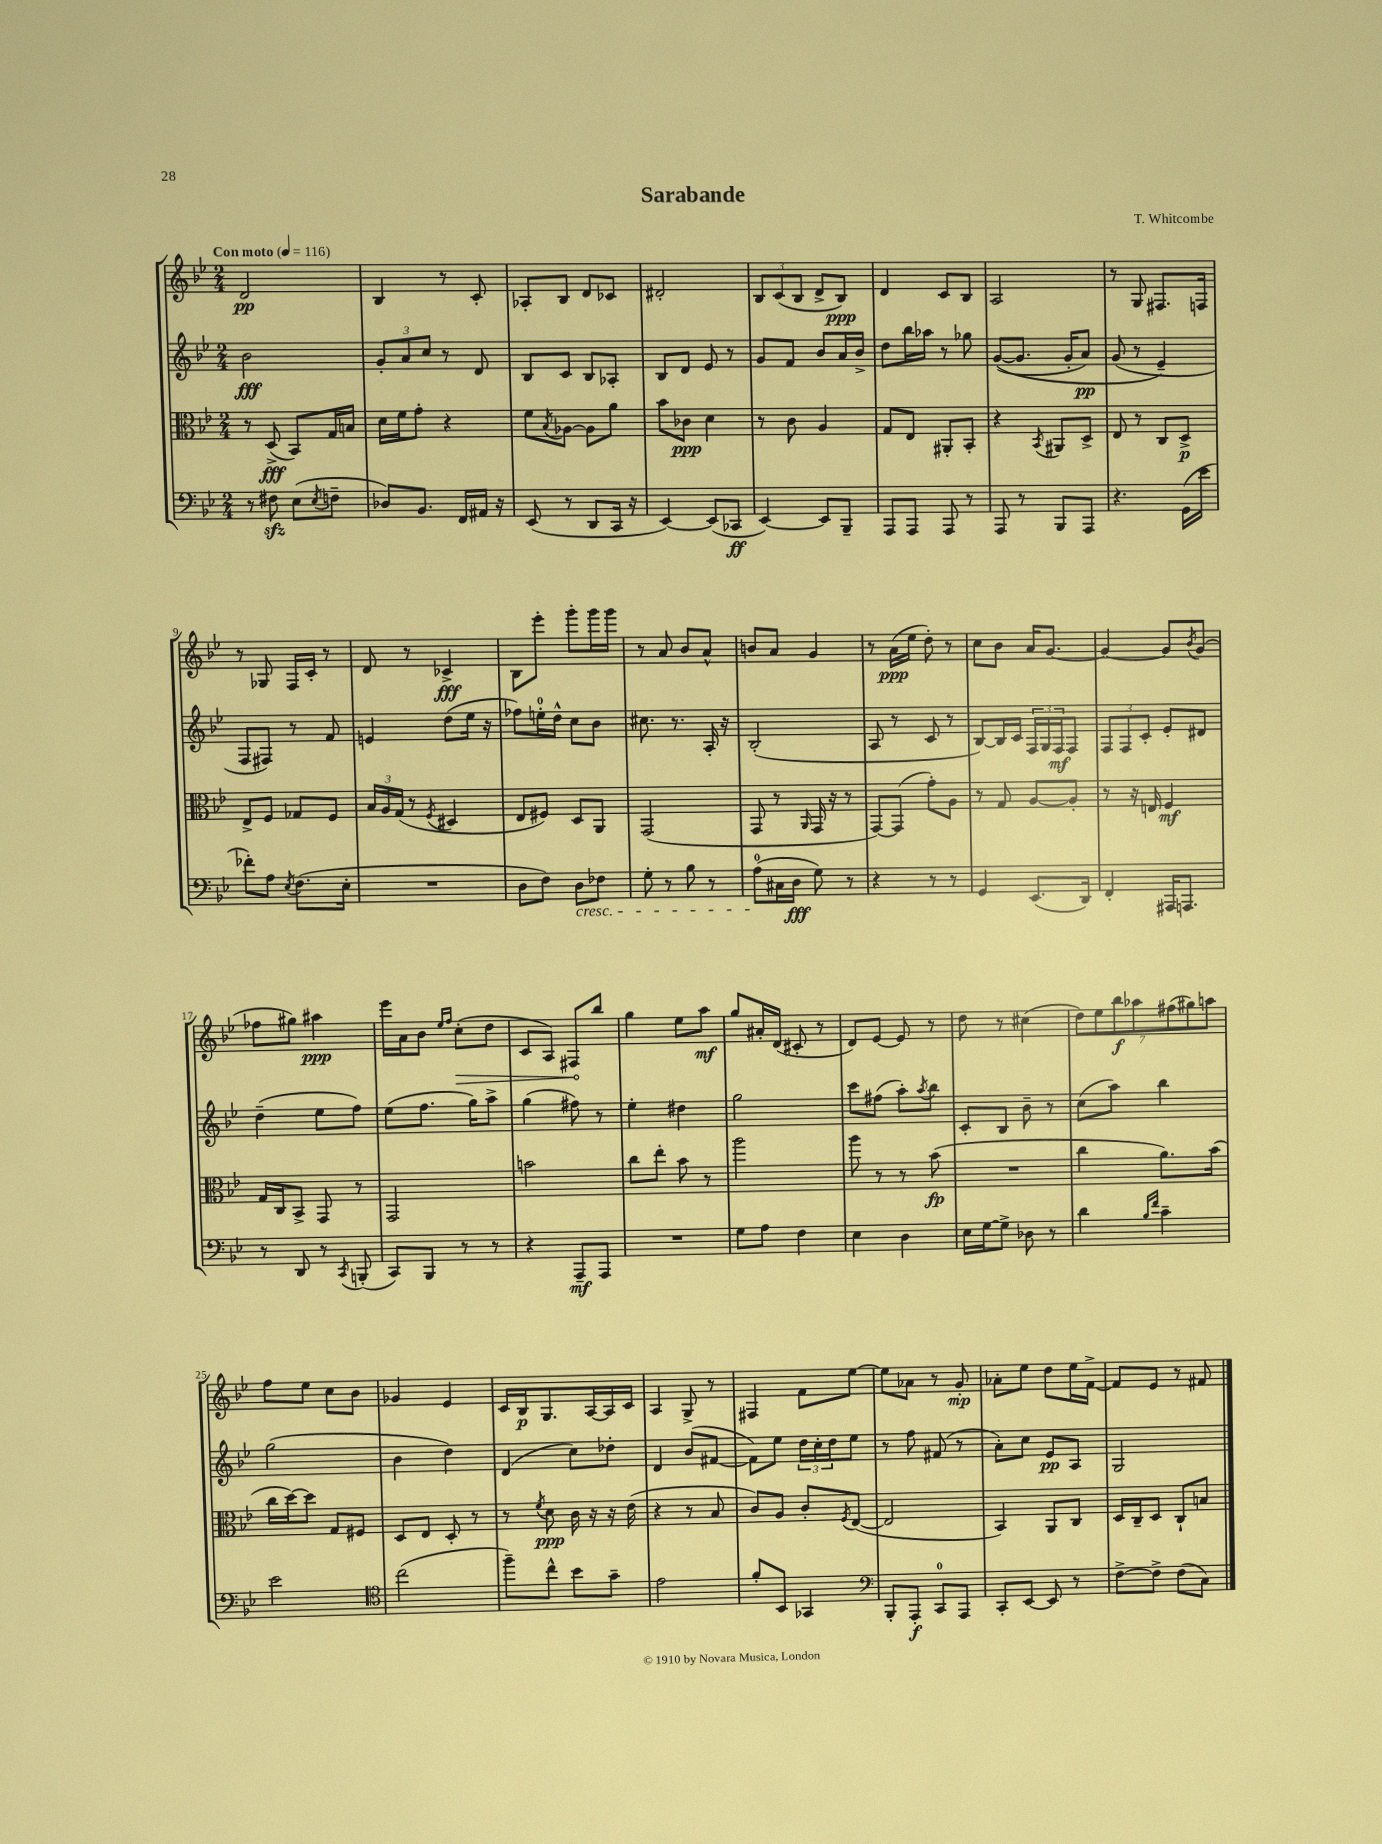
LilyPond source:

\header { title = "Sarabande" composer = "T. Whitcombe" }
<<
\new StaffGroup <<
\new Staff = "s0" {
    \clef treble \key bes \major \numericTimeSignature \time 2/4 \tempo "Con moto" 4 = 116
    d'2\pp |
    bes4 r8 c'8-. |
    aes8-. bes8 d'8 ces'8 |
    dis'2-. |
    \tuplet 3/2 { bes8 c'8( bes8 } d'8-> bes8\ppp) |
    d'4 c'8 bes8 |
    a2 |
    r8 g8 fis8. f16 |
    r8 ges8 f16 c'16-. r8 |
    d'8 r8 ces'4->\fff |
    bes8 ees'''8-. g'''8-. g'''16 g'''16 |
    r8 a'8 bes'8 a'8-^ |
    b'8 a'8 g'4 |
    r8 a'16\ppp( ees''16 d''8-.) r8 |
    c''8 bes'8 a'16 g'8.~ |
    g'4~ g'8 \acciaccatura { bes'8 } g'8( |
    fes''8 gis''8) ais''4\ppp |
    ees'''16 a'16 bes'8 \grace { ees''16 f''16 } \once \override Hairpin.circled-tip = ##t c''8-.\>( d''8 |
    c'8 a8) fis8\! bes''8 |
    g''4 ees''8 a''8\mf |
    g''8 ais'16-. d'16( cis'8-. r8 |
    d'8) ees'8~ ees'8 r8 |
    d''8 r8 cis''4( |
    \tuplet 7/4 { d''8) ees''8 bes''8\f aes''8 fis''8( gis''8) a''8 } |
    f''8 ees''8 c''8 bes'8 |
    ges'4 ees'4 |
    c'16 bes16\p g8. a16~ a16 c'16 |
    a4 g8-> r8 |
    fis4 f'8 ees''8~ |
    ees''8 aes'8 r8 g'8-.\mp |
    aes'8-. ees''8 d''8 ees''16 f'16~-> |
    f'8 ees'8 r8 fis'8 \bar "|." |
}
\new Staff = "s1" {
    \clef treble \key bes \major \numericTimeSignature \time 2/4
    bes'2\fff |
    \tuplet 3/2 { g'8-. a'8 c''8 } r8 d'8 |
    bes8 c'8 bes8 aes8-. |
    bes8 d'8 ees'8 r8 |
    g'8 f'8 bes'8 a'16 bes'16-> |
    d''8 bes''16 aes''16 r8 ges''8 |
    g'8~(\( g'8. g'16-. a'8\pp) |
    g'8( r8 ees'4--\) |
    f8 fis8) r8 f'8 |
    e'4 d''8( ees''16 r16 |
    fes''8) e''16-0-. d''16-^ c''8 bes'8 |
    cis''8. r8. a16-. r16 |
    bes2-.( |
    a8 r8 c'8 r8 |
    bes8~) bes16 c'16 \tuplet 3/2 { f16 g16 f16\mf } f8 |
    \tuplet 3/2 { f8 f8 c'8-. } ees'8-. dis'8 |
    d''4--( ees''8 f''8) |
    ees''8( f''8. g''16) a''8-> |
    g''4( fis''8) r8 |
    ees''4-. dis''4 |
    g''2 |
    c'''8 fis''8( a''8-.) \acciaccatura { a''8 } bes''8 |
    c'8-. bes8 bes'8-- r8 |
    c''8( a''8) bes''4 |
    g''2( |
    bes'4 d''4) |
    d'4( c''8) des''8-. |
    d'4 bes'8( fis'8~ |
    fis'8) ees''8 \tuplet 3/2 { d''16 c''16-. d''16 } ees''8 |
    r8 f''8 fis'8( r8 |
    a'8-.) c''8 ees'8\pp a8 |
    g2 \bar "|." |
}
\new Staff = "s2" {
    \clef alto \key bes \major \numericTimeSignature \time 2/4
    r8 d8->\fff( bes,8) g16 b16 |
    d'16 f'16 g'8-. r4 |
    f'8 \acciaccatura { bes8 } aes8~ aes8 a'8 |
    bes'8 ces'8\ppp d'4 |
    r8 c'8 a4 |
    g8 ees8 ais,8-. bes,8-. |
    r4 \acciaccatura { bes,8 } ais,8 d8-> |
    ees8 r8 c8 d8->\p |
    ees8-> f8 ges8 f8 |
    \tuplet 3/2 { bes16 a16 g16( } r8 \acciaccatura { f8 } dis4 |
    ees8 fis8) d8 a,8 |
    g,2( |
    g,8 r8 \grace { a,16 } g,16 r16 r8 |
    g,8~) g,8( g'8-.) a8 |
    r8 g8 a8~ a8-. |
    r8 r16 e16 f4\mf |
    g16 c16 bes,8-> g,8 r8 |
    g,2 |
    b'2 |
    c''8 ees''8-. bes'8 r8 |
    a''2 |
    a''8 r8 r8 bes'8\fp( |
    R2 |
    c''4 a'8.) bes'16( |
    c''16 d''16~) d''8 g8 fis8 |
    d8 ees8 d8-. r8 |
    r8 \acciaccatura { f'8 } d'8\ppp c'16 r16 r16 ees'16( |
    r4 r8 bes8 |
    c'8) a8 c'8-. \acciaccatura { f8 } ees8~( |
    ees2 |
    bes,4) a,8 c8 |
    d16 c16-- d8 c8-! b8 \bar "|." |
}
\new Staff = "s3" {
    \clef bass \key bes \major \numericTimeSignature \time 2/4
    r8 fis8\sfz ees8( \acciaccatura { ees8 } f8-- |
    des8) bes,8. f,16 ais,16 r16 |
    ees,8( r8 d,8 c,16 r16 |
    ees,4~) ees,8( ces,8\ff |
    ees,4~) ees,8 bes,,8-- |
    a,,8 a,,8 a,,8 r8 |
    a,,8 r8 bes,,8 a,,8 |
    r4. g,16( ees'16 |
    fes'8-.) a8 \acciaccatura { ees8 } f8.( ees16-. |
    R2 |
    d8 f8) d8\cresc fes8 |
    g8-. r8 bes8 r8 |
    a8-0\!( cis16 d16\fff g8) r8 |
    r4 r8 r8 |
    g,4 ees,8.( d,16) |
    f,4-. ais,,16 a,,8. |
    r8 d,8 r8 \acciaccatura { c,8 } b,,8-.( |
    c,8) bes,,8 r8 r8 |
    r4 a,,8--\mf a,,8 |
    R2 |
    g8 a8 f4 |
    ees4 d4 |
    ees16 g16~ g8-> des8 r8 |
    d'4 \grace { bes16 f'16 } c'4-- |
    ees'2 |
    \clef tenor c''2( |
    f''8--) c''8-^ bes'8 g'8-- |
    ees'2 |
    f'8-. bes,8 ges,4 |
    \clef bass bes,,8-. a,,8-.\f c,8-0 a,,8 |
    c,8-. ees,8~ ees,8 r8 |
    f8~-> f8-> f8( c8) \bar "|." |
}
>>
>>
